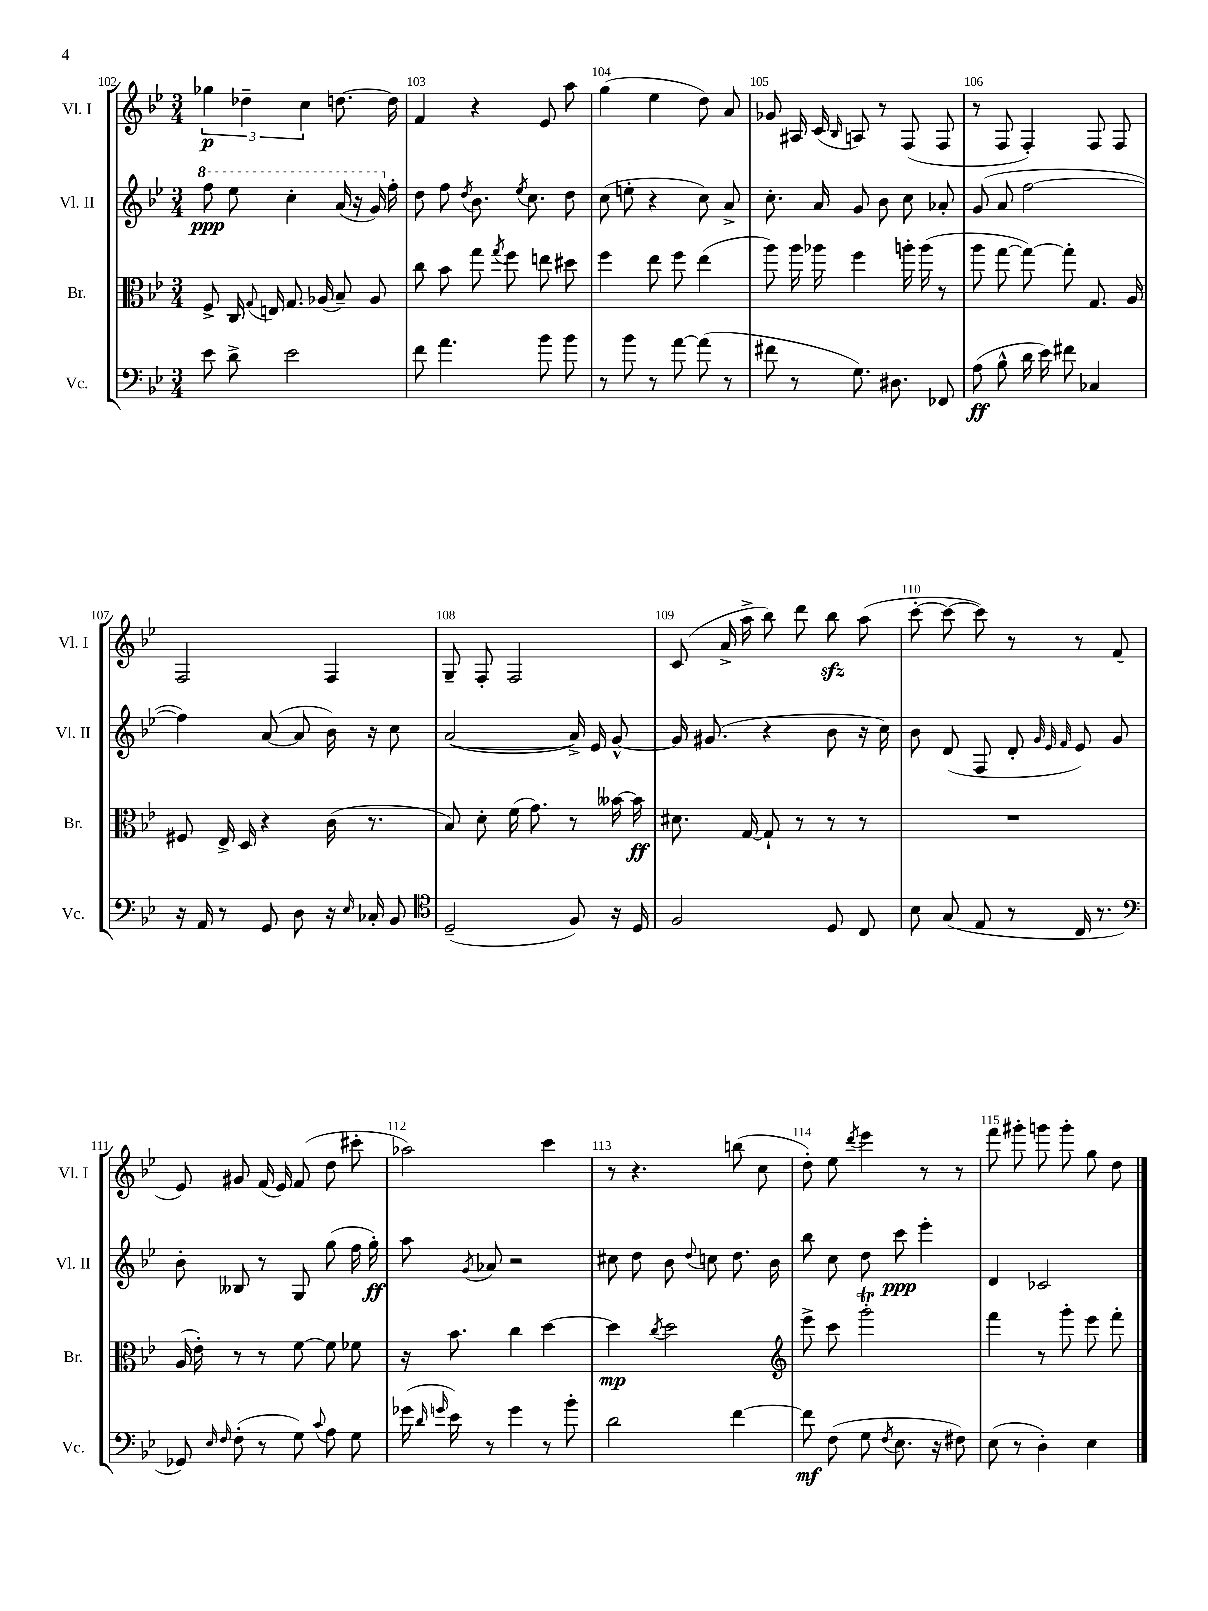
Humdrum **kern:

**kern	**kern	**kern	**kern
*staff4	*staff3	*staff2	*staff1
*clefF4	*clefC3	*clefG2	*clefG2
*k[b-e-]	*k[b-e-]	*k[b-e-]	*k[b-e-]
*M3/4	*M3/4	*M3/4	*M3/4
8e-\	8F^/	8fff\	6gg-\
8d^\	16C/	8eee-\	.
.	.	.	6dd-~\
.	8qqG/	.	.
.	16E/	.	.
2e-\	8.G/	4ccc'\	.
.	.	.	6cc\
.	(16A-/	.	.
.	8B-~/)	(16aa/	[8.dd\
.	.	16r	.
.	8A-/	16gg/)	.
.	.	16ff'\	16dd\]
=	=	=	=
8f\	8cc\	8dd\	4f/
4.a\	8b-\	8ff\	.
.	.	8qdd/	.
.	8gg\	8.b-\	4r
.	8qgg/	.	.
.	8ff\	.	.
.	.	8qee-/	.
.	.	8.cc\	.
8b-\	8ee\	.	8e-/
8b-\	8dd#\	8dd\	8aa\
=	=	=	=
8r	4ff\	(8cc\	(4gg\
8b-\	.	8ee'\	.
8r	8ee-\	4r	4ee-\
[8a\	8ff\	.	.
(8a\]	(4ee-\	8cc\)	8dd\)
8r	.	8a^/	8a/
=	=	=	=
8f#\	8aa\)	8.cc'\	8g-/
8r	16aa\	.	16A#/
.	16aa-\	16a/	(16c/
.	.	.	16qqB-/
8.G\)	4ff\	8g/	8A/)
.	.	8b-\	8r
8.D#\	.	.	.
.	16aa'\	8cc\	(8F/
.	(16aa\	.	.
8FF-/	8r	8a-'/	8F/
=	=	=	=
(8A\	8aa\	(8g/	8r
8B-^^\	[8gg\	8a/	8F/
16d\	8gg\_)	[2ff\	4F'/)
16e-\)	.	.	.
8f#\	8gg'\]	.	.
4C-/	8.G/	.	8F/
.	.	.	8F/
.	16A/	.	.
=	=	=	=
16r	8F#/	4ff\])	2F/
16AA/	.	.	.
8r	16E-^/	.	.
.	16D/	.	.
8GG/	4r	([8a/	.
8D\	.	8a/]	.
16r	(16c\	16b-\)	4F/
16qqE-/	.	.	.
16C-'/	8.r	16r	.
8BB-/	.	8cc\	.
=	=	=	=
*clefC4	*	*	*
(2D~/	8B-/)	([2a/	8G~/
.	8d'\	.	8F'/
.	(16f\	.	2F/
.	8.g\)	.	.
8F/)	8r	16a^/])	.
.	.	16e-/	.
16r	[16b--\	[8g^^/	.
16D/	16b--\]	.	.
=	=	=	=
2F/	8.d#\	16g/]	(8c/
.	.	(8.g#/	.
.	.	.	16a^/
.	[16G/	.	16aa^\
.	8G`/]	4r	8bb-\)
.	8r	.	8ddd\
8D/	8r	8b-\	8bb-\
8C/	8r	16r	(8aa\
.	.	16cc\)	.
=	=	=	=
8B-\	2.r	8b-\	[8ccc'\
(8G/	.	(8d/	8ccc\_
8E-/	.	8F/	8ccc\])
8r	.	8d'/	8r
.	.	32qqg/	.
.	.	32qqe-/	.
.	.	32qqf/	.
16C/	.	8e-/)	8r
8.r	.	.	.
.	.	8g/	(8f/
=	=	=	=
*clefF4	*	*	*
8GG-/)	(16A/	8b-'\	8e-/)
.	16e-'\)	.	.
16qqE-/	.	.	.
16qqF/	.	.	.
(8F'\	8r	8B--/	8g#/
8r	8r	8r	(16f/
.	.	.	16e-/)
8G\)	[8f\	8G/	(8f/
8qqc/	.	.	.
8A\	8f\]	(8gg\	8dd\
8G\	8f-\	16ff\	8ccc#'\
.	.	16gg'\)	.
=	=	=	=
(16g-\	16r	8aa\	2aa-\)
16qqd/	.	.	.
16qqg/	.	.	.
16e-\)	8.b-\	.	.
.	.	8qg/	.
8r	.	8a-/	.
4g\	4cc\	2r	.
8r	[4dd\	.	4ccc\
8b-'\	.	.	.
=	=	=	=
2d\	4dd\]	8cc#\	8r
.	.	8dd\	4.r
.	8qcc/	.	.
.	2dd\	8b-\	.
.	.	8qqdd/	.
.	.	8cc\	.
[4f\	.	8.dd\	(8bb\
.	.	.	8cc\
.	.	16b-\	.
=	=	=	=
*	*clefG2	*	*
8f\]	8eee-^\	8bb-\	8dd'\)
(8F\	8ccc\	8cc\	8ee-\
.	.	.	8qddd/
8G\	2ggg'\	8dd\	4eee-\
8qF/	.	.	.
8.E-\	.	8ccc\	.
.	.	4eee-'\	8r
16r	.	.	.
8F#\)	.	.	8r
=	=	=	=
(8E-\	4fff\	4d/	8fff\
8r	.	.	8ggg#'\
4D'\)	8r	2c-/	8ggg\
.	8ggg'\	.	8ggg'\
4E-\	8eee-\	.	8gg\
.	8fff'\	.	8dd\
==	==	==	==
*-	*-	*-	*-
